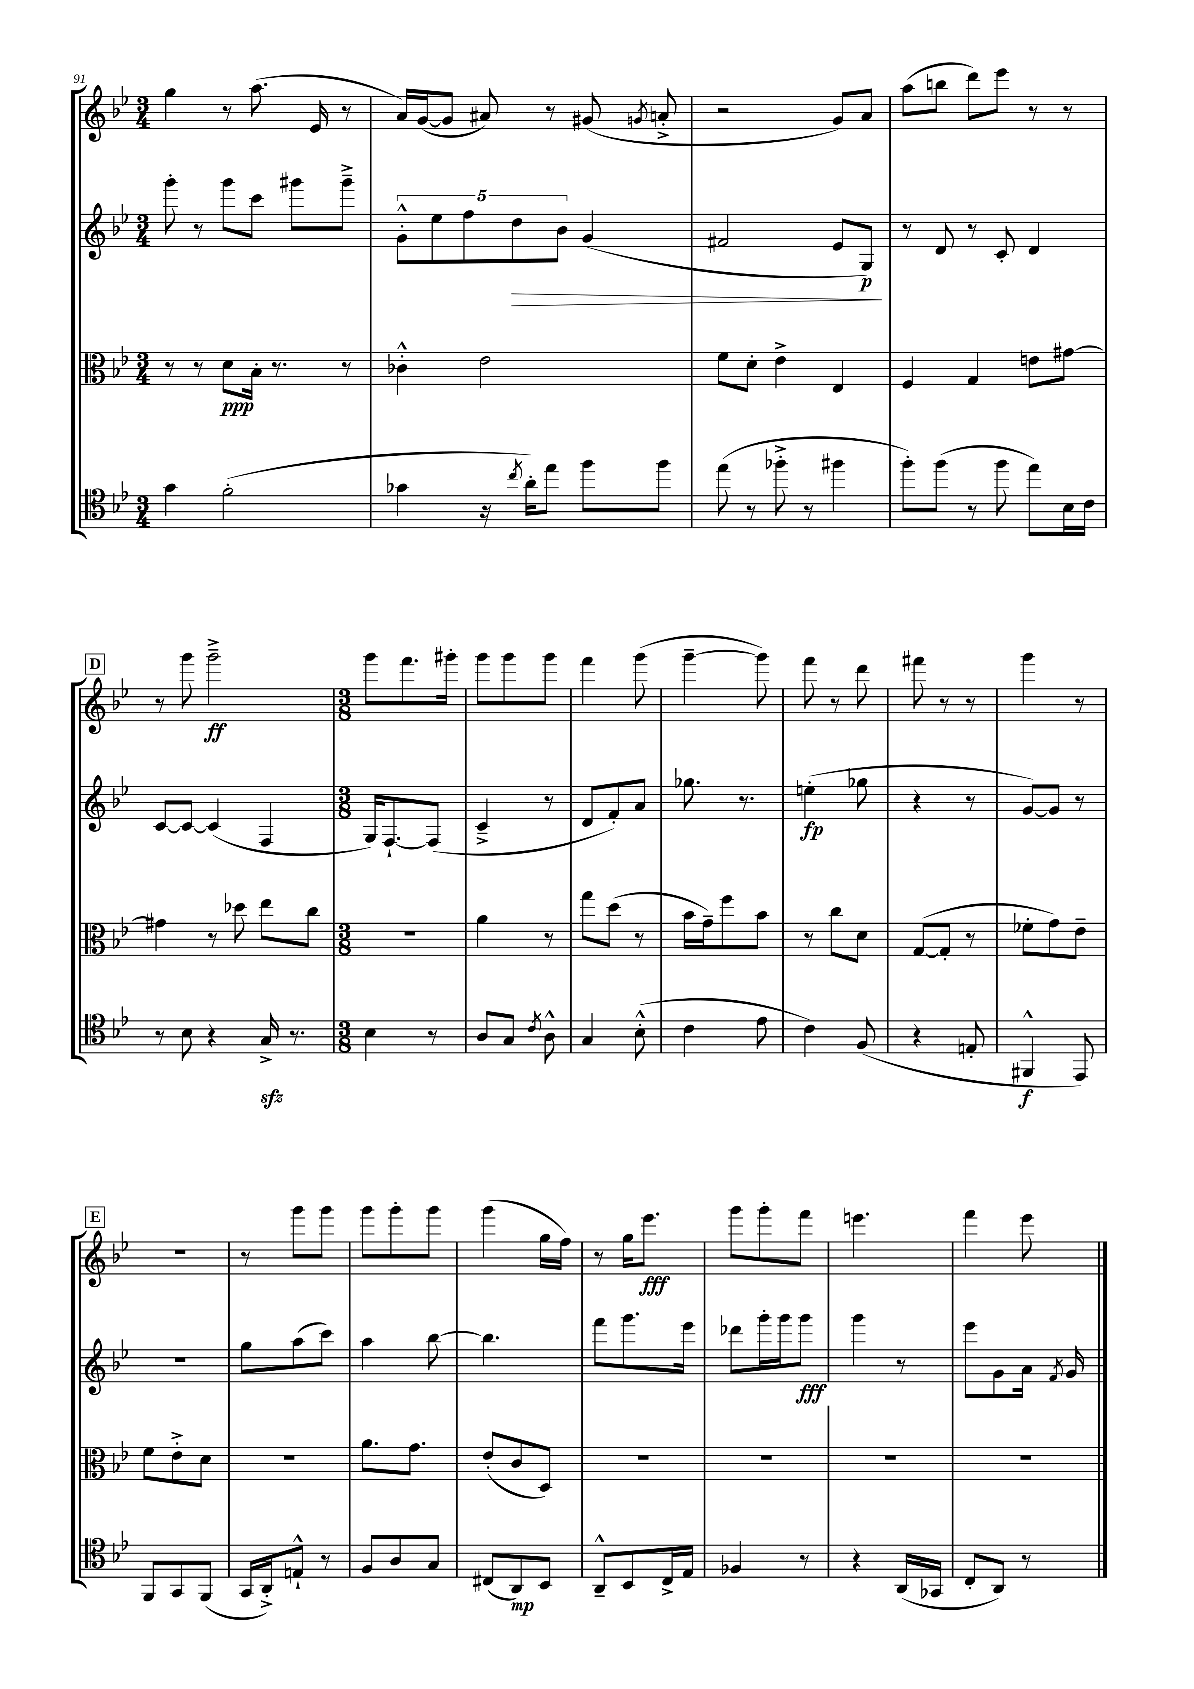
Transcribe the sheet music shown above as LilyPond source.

<<
\new StaffGroup <<
\new Staff = "s0" {
    \clef treble \key bes \major \numericTimeSignature \time 3/4
    \autoBeamOff g''4 r8 a''8.( ees'16 r8 |
    a'16[) g'16~( g'8] ais'8) r8 gis'8( \acciaccatura { g'8 } a'8-.-> |
    r2 g'8[) a'8] |
    a''8[( b''8] d'''8[) ees'''8] r8 r8 |
    \mark \markup { \box "D" } r8 g'''8 g'''2--->\ff |
    \numericTimeSignature \time 3/8 g'''8[ f'''8. gis'''16]-. |
    g'''8[ g'''8 g'''8] |
    f'''4 g'''8( |
    g'''4~-- g'''8) |
    f'''8 r8 d'''8 |
    fis'''8 r8 r8 |
    g'''4 r8 |
    \mark \markup { \box "E" } R4. |
    r8 g'''8[ g'''8] |
    g'''8[ g'''8-. g'''8] |
    g'''4( g''16[ f''16]) |
    r8 g''16[ ees'''8.]\fff |
    g'''8[ g'''8-. f'''8] |
    e'''4. |
    f'''4 ees'''8 \bar "|." |
}
\new Staff = "s1" {
    \clef treble \key bes \major \numericTimeSignature \time 3/4
    \autoBeamOff g'''8-. r8 g'''8[ c'''8] gis'''8[ gis'''8]---> |
    \tuplet 5/4 { g'8[-.-^ ees''8 f''8 d''8\> bes'8] } g'4( |
    fis'2 ees'8[ g8]\p\!) |
    r8 d'8 r8 c'8-. d'4 |
    \mark \markup { \box "D" } c'8[~ c'8]~ c'4( f4 |
    \numericTimeSignature \time 3/8 g16[) f8.~-! f8]( |
    c'4---> r8 |
    d'8[ f'8-.) a'8] |
    ges''8. r8. |
    e''4-.\fp( ges''8 |
    r4 r8 |
    g'8[~) g'8] r8 |
    \mark \markup { \box "E" } R4. |
    g''8[ a''8( c'''8]) |
    a''4 bes''8~ |
    bes''4. |
    f'''8[ g'''8. ees'''16] |
    des'''8[ g'''16-. g'''16 g'''8]\fff |
    g'''4 r8 |
    ees'''8[ g'8 a'16] \acciaccatura { f'8 } g'16 \bar "|." |
}
\new Staff = "s2" {
    \clef alto \key bes \major \numericTimeSignature \time 3/4
    \autoBeamOff r8 r8 d'8[\ppp bes16]-. r8. r8 |
    ces'4-.-^ ees'2 |
    f'8[ d'8]-. ees'4-> ees4 |
    f4 g4 e'8[ gis'8]~ |
    \mark \markup { \box "D" } gis'4 r8 des''8 ees''8[ c''8] |
    \numericTimeSignature \time 3/8 R4. |
    a'4 r8 |
    g''8[ d''8]( r8 |
    bes'16[ g'16--) f''8 bes'8] |
    r8 c''8[ d'8] |
    g8[~( g8]-. r8 |
    fes'8[-. g'8) ees'8]-- |
    \mark \markup { \box "E" } f'8[ ees'8-.-> d'8] |
    r4. |
    a'8.[ g'8.] |
    ees'8[-.( c'8 d8]) |
    R4. |
    R4. |
    R4. |
    R4. \bar "|." |
}
\new Staff = "s3" {
    \clef tenor \key bes \major \numericTimeSignature \time 3/4
    \autoBeamOff g'4 f'2-.( |
    ges'4 r16 \acciaccatura { c''8 } a'16[-.) ees''8] f''8[ f''8] |
    ees''8( r8 fes''8-.-> r8 fis''4 |
    f''8[-.) f''8]( r8 f''8 ees''8[) bes16 c'16] |
    \mark \markup { \box "D" } r8 bes8 r4 g16->\sfz r8. |
    \numericTimeSignature \time 3/8 bes4 r8 |
    a8[ g8] \acciaccatura { c'8 } a8-^ |
    g4 bes8-.-^( |
    c'4 ees'8 |
    c'4) f8( |
    r4 e8-. |
    fis,4-^\f ees,8) |
    \mark \markup { \box "E" } f,8[ g,8 f,8]( |
    g,16[ a,16-.->) e8]-!-^ r8 |
    f8[ a8 g8] |
    cis8[( a,8\mp) bes,8] |
    a,8[---^ bes,8 c16-> ees16] |
    fes4 r8 |
    r4 a,16[( ges,16] |
    c8[-. a,8]) r8 \bar "|." |
}
>>
>>
\layout { \context { \Score currentBarNumber = #91 } }
